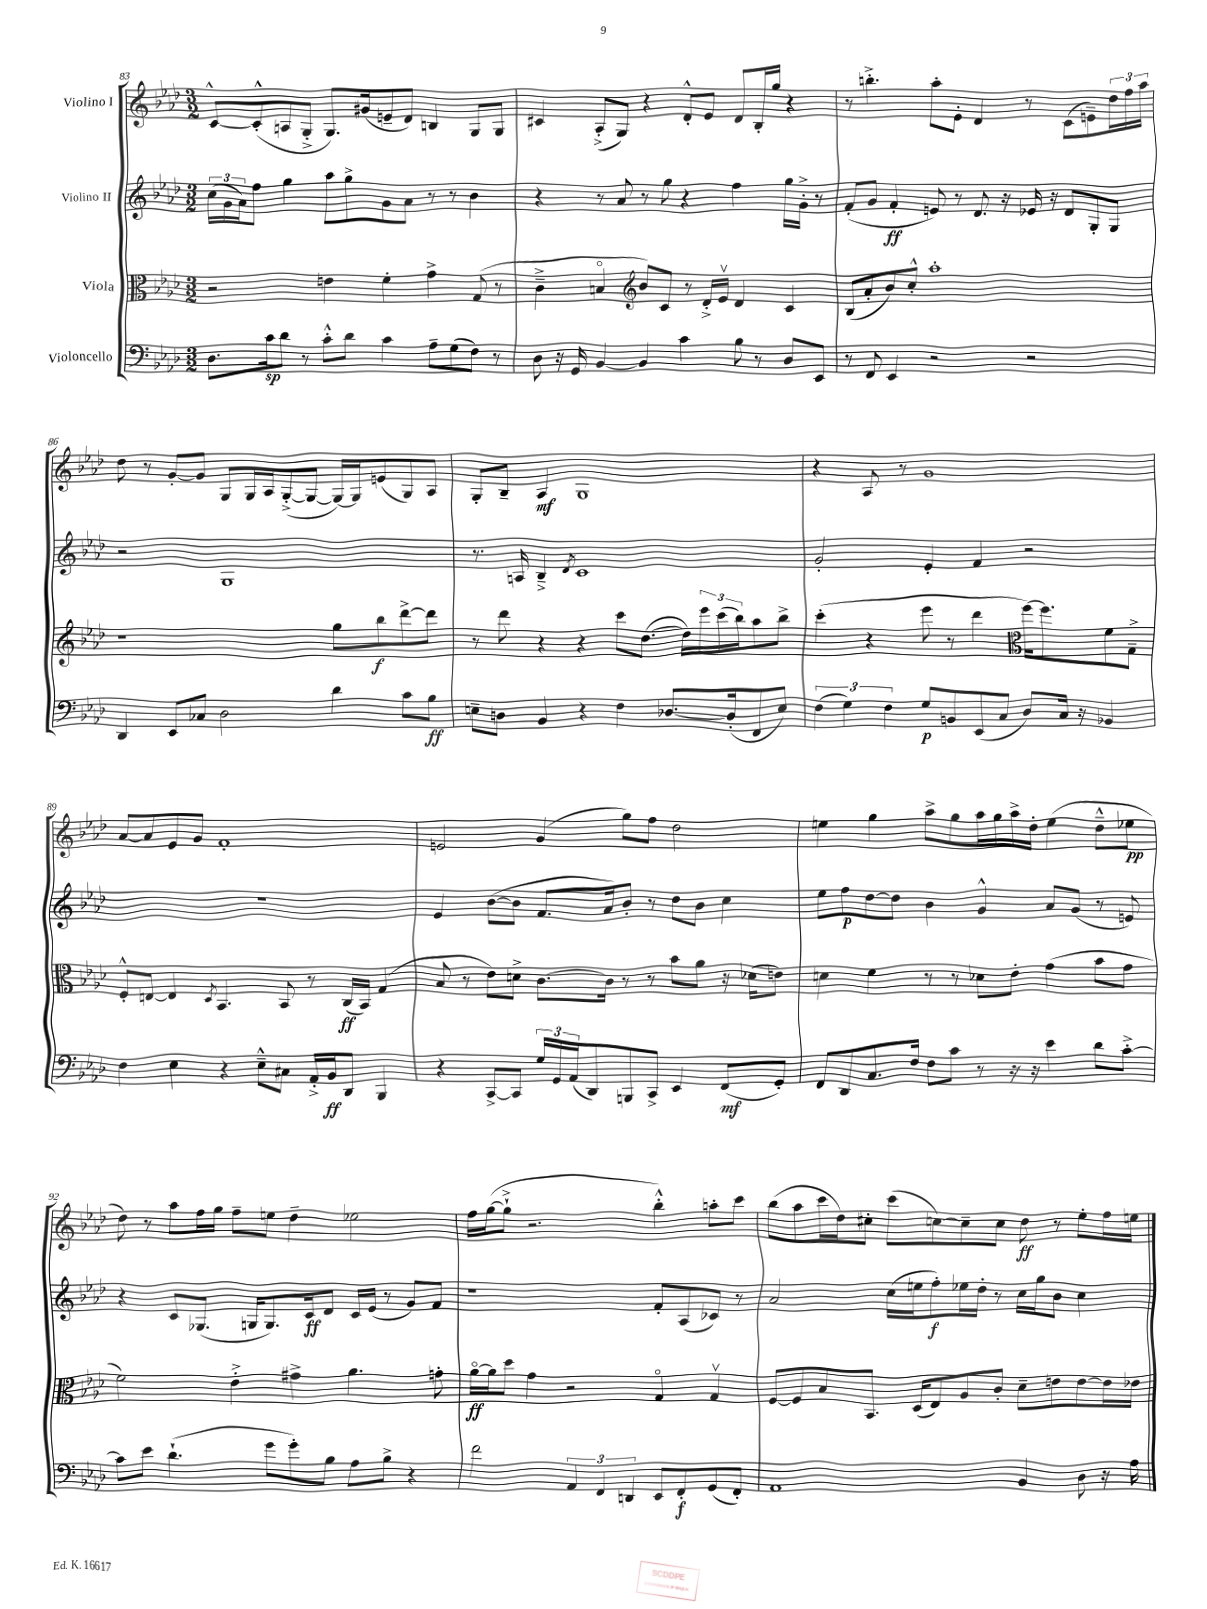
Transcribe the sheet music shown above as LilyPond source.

<<
\new StaffGroup <<
\new Staff = "s0" \with { instrumentName = "Violino I" } {
    \clef treble \key aes \major \numericTimeSignature \time 3/2
    c'8~-^ c'8-.-^( a8 g8-.-> g8.) gis'16( e'8-- des'8) b4 g8 g8 |
    cis'4 aes8-.->( g8) r4 des'8-.-^ ees'8 des'8 bes16-. g''16 r4 |
    r8 b''4.-.-> aes''8-. ees'8-. des'4 r8 c'8( e'8--) \tuplet 3/2 { des''16 f''16 aes''16 } |
    des''8 r8 g'8~-. g'8 g8 g16 aes16 g8~-.->( g8~ g16~) g16 e'8( g8) aes8 |
    g8-. bes8-- aes4\mf g1 |
    r4 aes8 r8 g'1 |
    aes'8~ aes'8 ees'8 g'8 f'1-. |
    e'2 g'4( g''8) f''8 des''2 |
    e''4 g''4 aes''8-> g''8 aes''16 g''16 aes''16-> des''16-. e''4( des''8---^ ees''8\pp |
    des''8) r8 aes''8 f''16 g''16 f''8-- e''8 des''4-- ees''2 |
    f''16 g''16~( g''8-!-> r2. bes''4-.-^) a''8-. c'''8 |
    bes''8( aes''8 c'''16 des''16) cis''8-. c'''8( c''8~) c''8-- c''8 des''8\ff r8 ees''8-. f''16 e''16 \bar "|." |
}
\new Staff = "s1" \with { instrumentName = "Violino II" } {
    \clef treble \key aes \major \numericTimeSignature \time 3/2
    \tuplet 3/2 { c''16( g'16 aes'16) } f''8 g''4 aes''8 g''8-> g'8 aes'8 r8 r8 bes'4 |
    r4 r8 aes'8 r8 g''8 r4 f''4 g''16 g'16-.-> r8 |
    f'8-.( g'8 f'4-.\ff e'8) r8 des'8. r16 ees'16 r16 des'8 g8-. g8 |
    r2 g1 |
    r8. a16 bes4---> \acciaccatura { des'8 } c'1 |
    g'2-. ees'4-. f'4 r2 |
    R1. |
    ees'4 bes'8~( bes'8 f'8. aes'16) bes'8-. r8 des''8 bes'8 c''4 |
    ees''8 f''8\p des''8~ des''8 bes'4 g'4-^ aes'8 g'8( r8 e'8) |
    r4 c'8 ges8.( g16 g8.) c'16\ff des'8 c'16 ees'16( r8 g'8) f'8 |
    r1 f'8-. aes8( ces'8) r8 |
    aes'2 c''16( e''16 f''8-.\f) ees''16 des''16-. r8 c''16 g''16 bes'8 c''4 \bar "|." |
}
\new Staff = "s2" \with { instrumentName = "Viola" } {
    \clef alto \key aes \major \numericTimeSignature \time 3/2
    r2 e'4 f'4-. g'4-> g8( r8 |
    c'4---> b4\flageolet \clef treble bes'8) c'8 r8 des'16-.-> ees'16\upbow des'4 c'4 |
    bes8( aes'8-. bes'8) c''8-.-^ aes''1-. |
    r1 g''8 bes''8\f des'''8~-> des'''8 |
    r8 des'''8 r4 r4 c'''8 des''8.~( des''16) \tuplet 3/2 { ees'''16 c'''16( bes''16) } aes''8 bes''8-> |
    c'''4-.( r4 ees'''8 r8 des'''4 \clef alto f''16~) f''8. f'8 g8---> |
    f8-.-^ e8~ e4 \acciaccatura { des8 } bes,4. bes,8 r8 c16\ff( bes,16) g4( |
    bes8 r8 ees'8) d'8-> c'8.~ c'16 r8 r8 bes'8 aes'8 r16 des'16( e'8) |
    d'4 f'4 r8 r8 des'8 ees'8-. g'4( bes'8 g'8 |
    f'2) ees'4-.-> gis'4-> aes'4. g'8-. |
    aes'16~\flageolet\ff aes'16 des''8 g'4 r2 g4\flageolet g4\upbow |
    f8~ f8 bes8 bes,8. des16( ees8) aes8 c'8-. des'8-- e'8 e'8~ e'16 ees'16 \bar "|." |
}
\new Staff = "s3" \with { instrumentName = "Violoncello" } {
    \clef bass \key aes \major \numericTimeSignature \time 3/2
    des8. c'16\sp des'8 r8 c'8-.-^ des'8 c'4 aes8-- g8( f8) r8 |
    des8 r16 g,16 bes,4~ bes,4 c'4 bes8 r8 des8 ees,8 |
    r8 f,8 ees,4 r2 r2 |
    des,4 ees,8 ces8 des2 des'4 c'8 bes8\ff |
    e8-- d8 bes,4 r4 f4 des8.~ des16-.( f,8 e8) |
    \tuplet 3/2 { f4( g4) f4 } g8\p b,8 ees,8( c8 des8) c16 r16 bes,4 |
    f4 ees4 r4 ees8---^ cis8 aes,16-.-> bes,16\ff des,8 bes,,4 |
    r4 c,8~-> c,8 \tuplet 3/2 { g16 g,16 aes,16( } des,8) b,,8 c,8-> ees,4 f,8\mf( g,8-.) |
    f,8 des,8 c8. f16 f8 c'8 r8 r16 r16 ees'4 des'8 c'8~-.-> |
    c'8 ees'8 des'4.-!( g'8 g'8-.) bes8 aes8 bes8-> r4 |
    f'2 \tuplet 3/2 { aes,4 f,4 d,4 } ees,8 f,8-.\f g,8( f,8-.) |
    aes,1 bes,4 des8 r16 aes16 \bar "|." |
}
>>
>>
\layout { \context { \Score currentBarNumber = #83 } }
